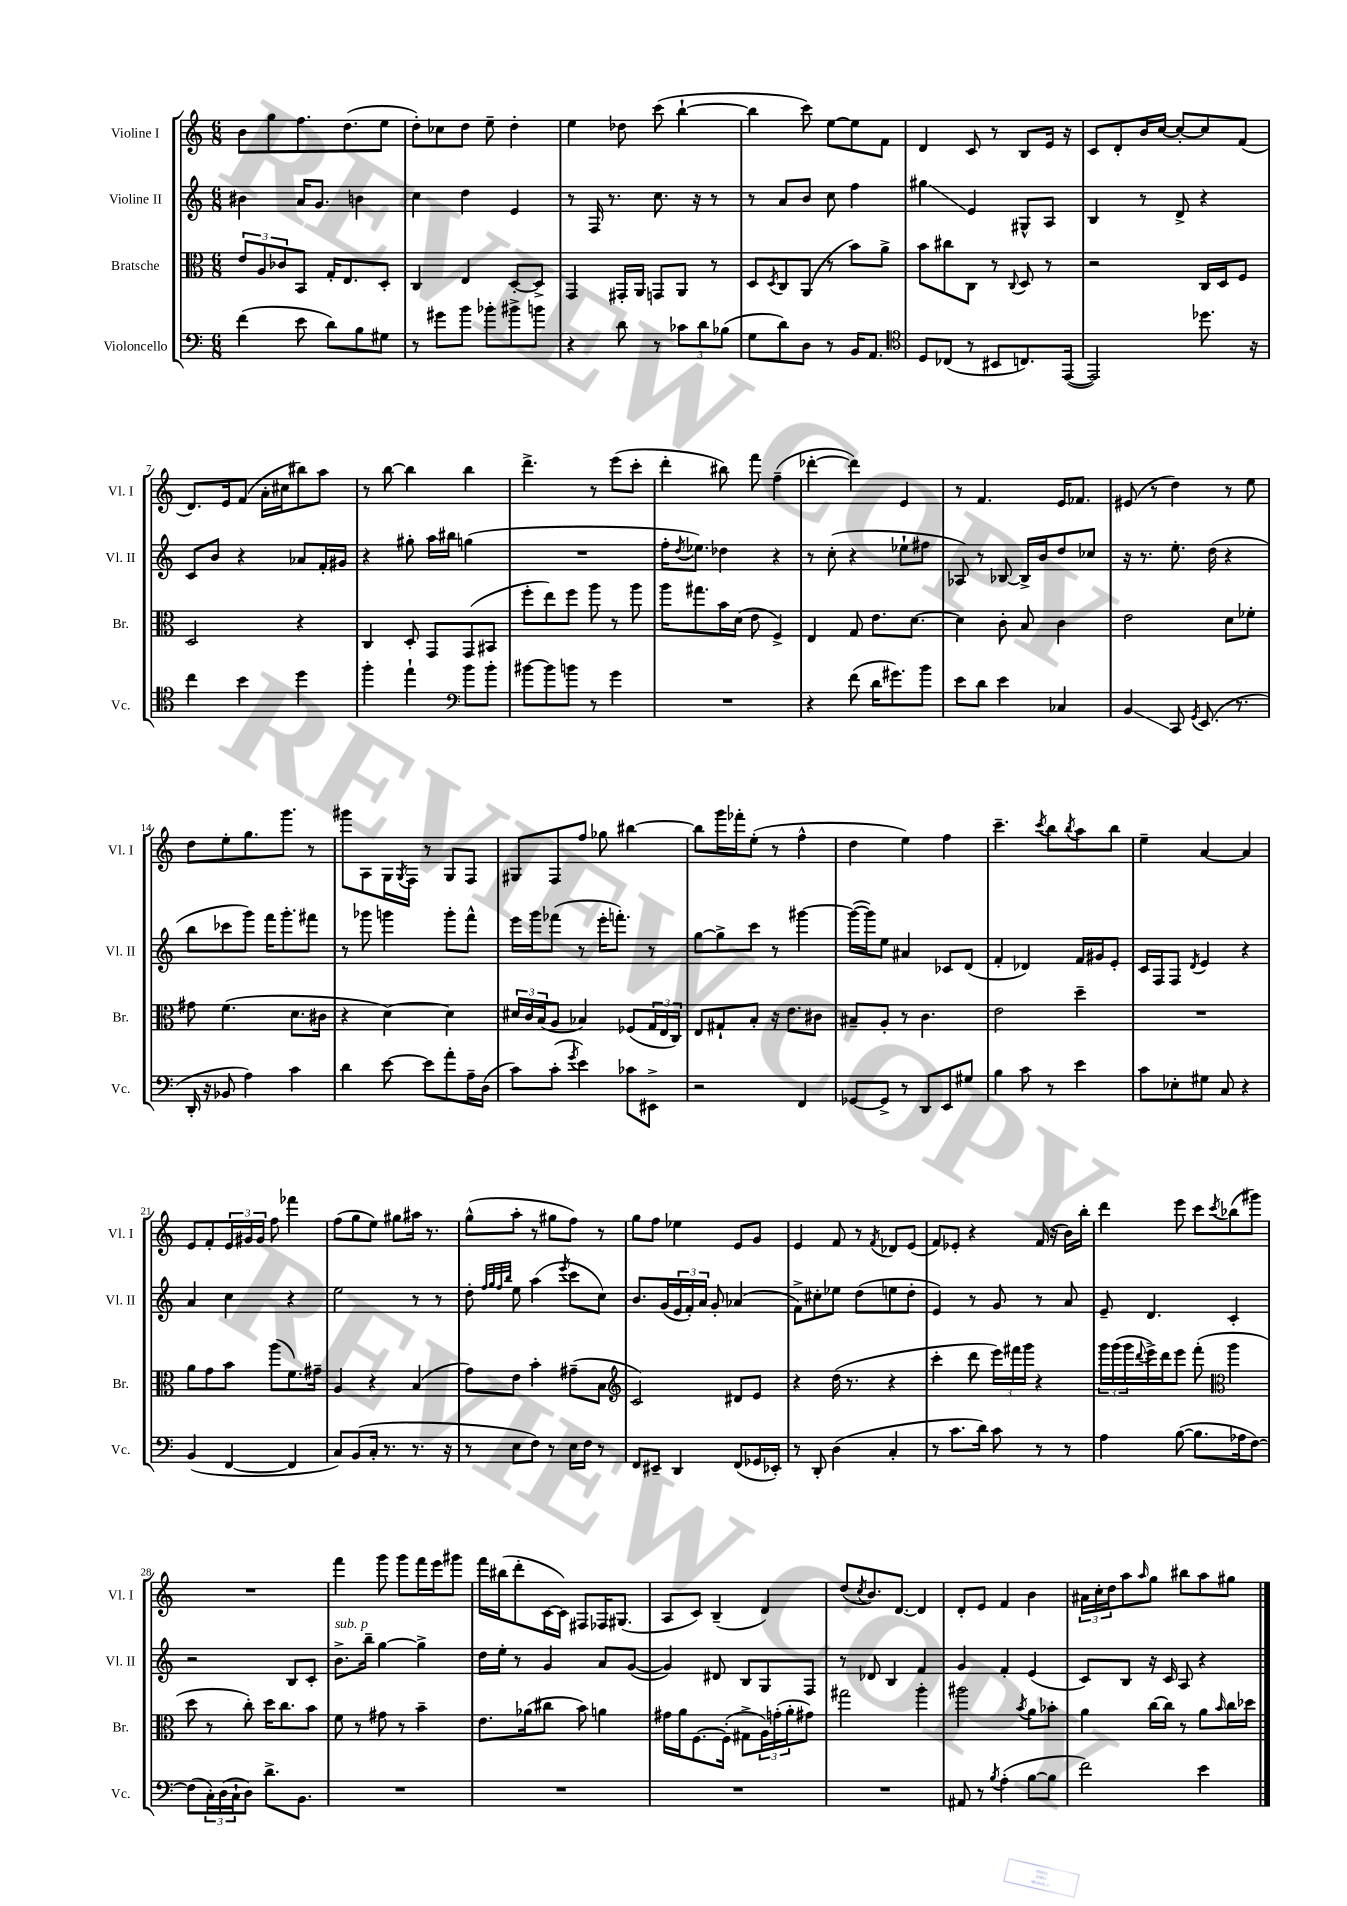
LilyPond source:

<<
\new StaffGroup <<
\new Staff = "s0" \with { instrumentName = "Violine I" shortInstrumentName = "Vl. I" } {
    \clef treble \key c \major \numericTimeSignature \time 6/8
    b'8 g''8 f''8. d''8.( e''8 |
    d''8-.) ces''8 d''8 e''8-- d''4-. |
    e''4 des''8 c'''8( b''4~-! |
    b''4 c'''8) e''8~ e''8 f'8 |
    d'4 c'8 r8 b8 e'16 r16 |
    c'8 d'8-. b'16 c''16~ c''8~-. c''8 f'8( |
    d'8.) e'16 f'8( a'16-. cis''16 bis''8) a''8 |
    r8 b''8~ b''4 b''4 |
    d'''4.-> r8 e'''8( c'''8-. |
    d'''4-. bis''8) f'''8 f''4--( |
    des'''4~-. des'''4) e'4 |
    r8 f'4. e'16 fes'8. |
    eis'8( r8 d''4) r8 e''8 |
    d''8 e''8-. g''8. g'''8. r8 |
    gis'''8 a8 g16 \acciaccatura { g8 } f16 r8 g8 f8 |
    gis8 f8 f''8 ges''8 bis''4~ |
    bis''8 g'''16 fes'''16-. e''8-.( r8 f''4-^ |
    d''4 e''4) f''4 |
    c'''4.-- \acciaccatura { c'''8 } b''8 \acciaccatura { b''8 } a''8 b''8 |
    e''4-- a'4~ a'4 |
    e'8 f'8-. \tuplet 3/2 { e'16 gis'16 gis'16 } f''8 fes'''4 |
    f''8( g''8 e''8) gis''8 ais''16 r8. |
    g''8-^( a''8-. r8 gis''8 f''8) r8 |
    g''8 f''8 ees''4 e'8 g'8 |
    e'4 f'8 r8 \acciaccatura { f'8 } des'8 e'8( |
    f'8) ees'8-. r4 f'16( r16 b'16) b''16-. |
    d'''4 e'''8 c'''8 \acciaccatura { c'''8 } bes''8( gis'''8) |
    R2. |
    f'''4 g'''8 g'''8 f'''16 e'''16 gis'''8 |
    f'''16 bis''16( d'''8-. c'16~ c'16) fis8 fes16 gis8.( |
    a8 c'8) b4--( d'4) |
    d''8( \acciaccatura { c''8 } b'8.) d'8.~ d'4 |
    d'8-. e'8 f'4 b'4 |
    \tuplet 3/2 { ais'16 c''16-. d''16 } a''8 \grace { a''16 } g''8 bis''8 a''8 gis''8 \bar "|." |
}
\new Staff = "s1" \with { instrumentName = "Violine II" shortInstrumentName = "Vl. II" } {
    \clef treble \key c \major \numericTimeSignature \time 6/8
    bis'4 a'16 g'8. b'4 |
    c''4 d''4 e'4 |
    r8 f16 r8. c''8. r16 r8 |
    r8 a'8 b'8 c''8 f''4 |
    gis''4\glissando e'4 gis8-^ a8 |
    b4 r8 d'8-> r4 |
    c'8 b'8 r4 aes'8 f'16-. gis'16 |
    r4 gis''8-. a''16 bis''16 g''4( |
    R2. |
    f''16-. \acciaccatura { d''8 } ees''8.) des''4 r4 |
    r8 c''8-.( r4 ees''8-! fis''8 |
    aes8) r8 bes8~ bes16-> b'16 d''8 ces''8 |
    r16 r8. e''8.-. d''16( r4 |
    b''8 ces'''8 g'''8) f'''16 g'''8.-. fis'''8 |
    r8 ges'''8 g'''4 g'''8-. f'''8-^ |
    e'''16 g'''16 fes'''8( r8 e'''16-. f'''8.-.) r8 |
    g''8~ g''8-> c'''8 r8 gis'''4~ |
    gis'''16~( gis'''16) e''8 ais'4 ces'8 d'8( |
    f'4-. des'4) f'16 gis'16 e'8-. |
    c'16 f16 f8 \acciaccatura { d'8 } e'4 r4 |
    a'4 c''4 r4 |
    e''2 r8 r8 |
    d''8-. \grace { f''32 g''32 f''32 b''32 } e''8 a''4( \acciaccatura { e'''8 } c'''8 c''8) |
    b'8. g'16( \tuplet 3/2 { e'16 f'16-.) a'16 } g'8-. aes'4( |
    f'8->) cis''8-. ees''8 d''8( e''8 d''8-. |
    e'4) r8 g'8 r8 a'8 |
    e'8-- d'4. c'4-. |
    r2 b8 c'8-. |
    b'8.->^\markup { \italic "sub. p" } b''16-- g''4~ g''4-> |
    d''16 e''16-. r8 g'4 a'8 g'8~( |
    g'4) dis'8 b8 g8 f8 |
    r8 des'8 b4 f'4 |
    g'4 f'4-. e'4( |
    c'8) b8 r16 c'16 a8 r4 \bar "|." |
}
\new Staff = "s2" \with { instrumentName = "Bratsche" shortInstrumentName = "Br." } {
    \clef alto \key c \major \numericTimeSignature \time 6/8
    \tuplet 3/2 { e'8 a8 ces'8 } b,8 g16-. e8. d8-. |
    c4 e4 d8~-. d8-> |
    g,4 gis,16-. a,16 g,8 a,8 r8 |
    d8 \acciaccatura { d8 } c8 a,8( r8 b'8) a'8-> |
    b'8 cis''8 c8 r8 \appoggiatura { c8 } d8 r8 |
    r2 c16 d16 f8 |
    d2 r4 |
    c4 d8-. g,8 g,8( bis,8 |
    f''8-. e''8) f''8 a''8 r8 a''8 |
    a''16 gis''8. b'16 d'16( e'8 f4->) |
    e4 g8 e'8. d'8.~ |
    d'4 c'8-. b8 c'4 |
    e'2 d'8 fes'8-. |
    gis'8 f'4.( d'8. cis'16 |
    r4 d'4~) d'4 |
    \tuplet 3/2 { dis'16 c'16 b16( } a8 bes4) fes8( \tuplet 3/2 { g16 e16 c16) } |
    e8 gis8-! b8-. r16 e'8. cis'8 |
    bis8-- a8-. r8 c'4. |
    e'2 d''4-- |
    R2. |
    a'8 g'8 b'8 a''8( f'8.) gis'16-- |
    a4 r4 b4( |
    g'8) e'8 b'4-. gis'8--( b8 |
    \clef treble c'2) dis'8 e'8 |
    r4 d''16( r8. r4 |
    c'''4-. d'''8 \tuplet 3/2 { e'''16) fis'''16 g'''16 } r4 |
    \tuplet 3/2 { g'''16 g'''16( g'''16 } \appoggiatura { d'''8 } e'''16->) d'''16 e'''8 f'''8-.( \clef alto a''4 |
    d''8 r8 c''8-.) d''16 c''8. b'8 |
    f'8 r8 gis'8 r8 b'4-- |
    e'8. aes'16( cis''8 b'8) a'4 |
    gis'16 a'16 f8.~ f16-.( gis8-> \tuplet 3/2 { a16) g'16-.( a'16-. } gis'8) |
    gis''2 a''4-. |
    ais''2 \acciaccatura { b'8 } a'8 bes'8-. |
    a'4 c''16~ c''16 r8 a'8 \grace { b'16 } c''16 des''16 \bar "|." |
}
\new Staff = "s3" \with { instrumentName = "Violoncello" shortInstrumentName = "Vc." } {
    \clef bass \key c \major \numericTimeSignature \time 6/8
    f'4( e'8 d'8) b8 gis8 |
    r8 gis'8 b'8 bes'8-. bis'8-> b'8 |
    r4 d'8 r8 \tuplet 3/2 { ces'8 d'8 bes8( } |
    g8 d'8) d8 r8 b,16 a,8. |
    \clef tenor d8 ces8( r8 bis,8 c8.) e,16~( |
    e,2) des''8. r16 |
    c''4 b'4 d''4 |
    f''4-. e''4-! \clef bass b'8 b'8-. |
    bis'8~ bis'8 b'8 r8 g'4 |
    R2. |
    r4 f'8( d'16 gis'8.) b'8 |
    e'8 d'8 e'4 ces4 |
    b,4\glissando c,8 \acciaccatura { g,8 } e,8.( r8. |
    d,16-. r16 bes,8 a4) c'4 |
    d'4 e'8~ e'8 a'8-. a16-- d16( |
    c'8) c'8-.( \acciaccatura { g'8 } e'4) ces'8 eis,8-> |
    r2 f,4 |
    ges,8~ ges,8-> r8 d,8 e,8 gis8 |
    b4 c'8 r8 e'4 |
    c'8 ees8-. gis8 c8 r4 |
    b,4( f,4~ f,4 |
    c8) b,8( c16-. r8. r8. r16 |
    r8 e8 f8) r8 e16 f16 r8 |
    f,8 eis,8-- d,4 f,8( ges,16 ees,16-.) |
    r8 d,8-. d4( c4-. |
    r8 c'8. d'16) c'8 r8 r8 |
    a4 b8~( b8. aes16 f8~) |
    f8( \tuplet 3/2 { c16-.) d16( c16-! } d8) d'8.-> b,8. |
    R2. |
    R2. |
    R2. |
    R2. |
    ais,8 r8 \acciaccatura { b8 } a4-.( b8~ b8 |
    f'2) e'4 \bar "|." |
}
>>
>>
